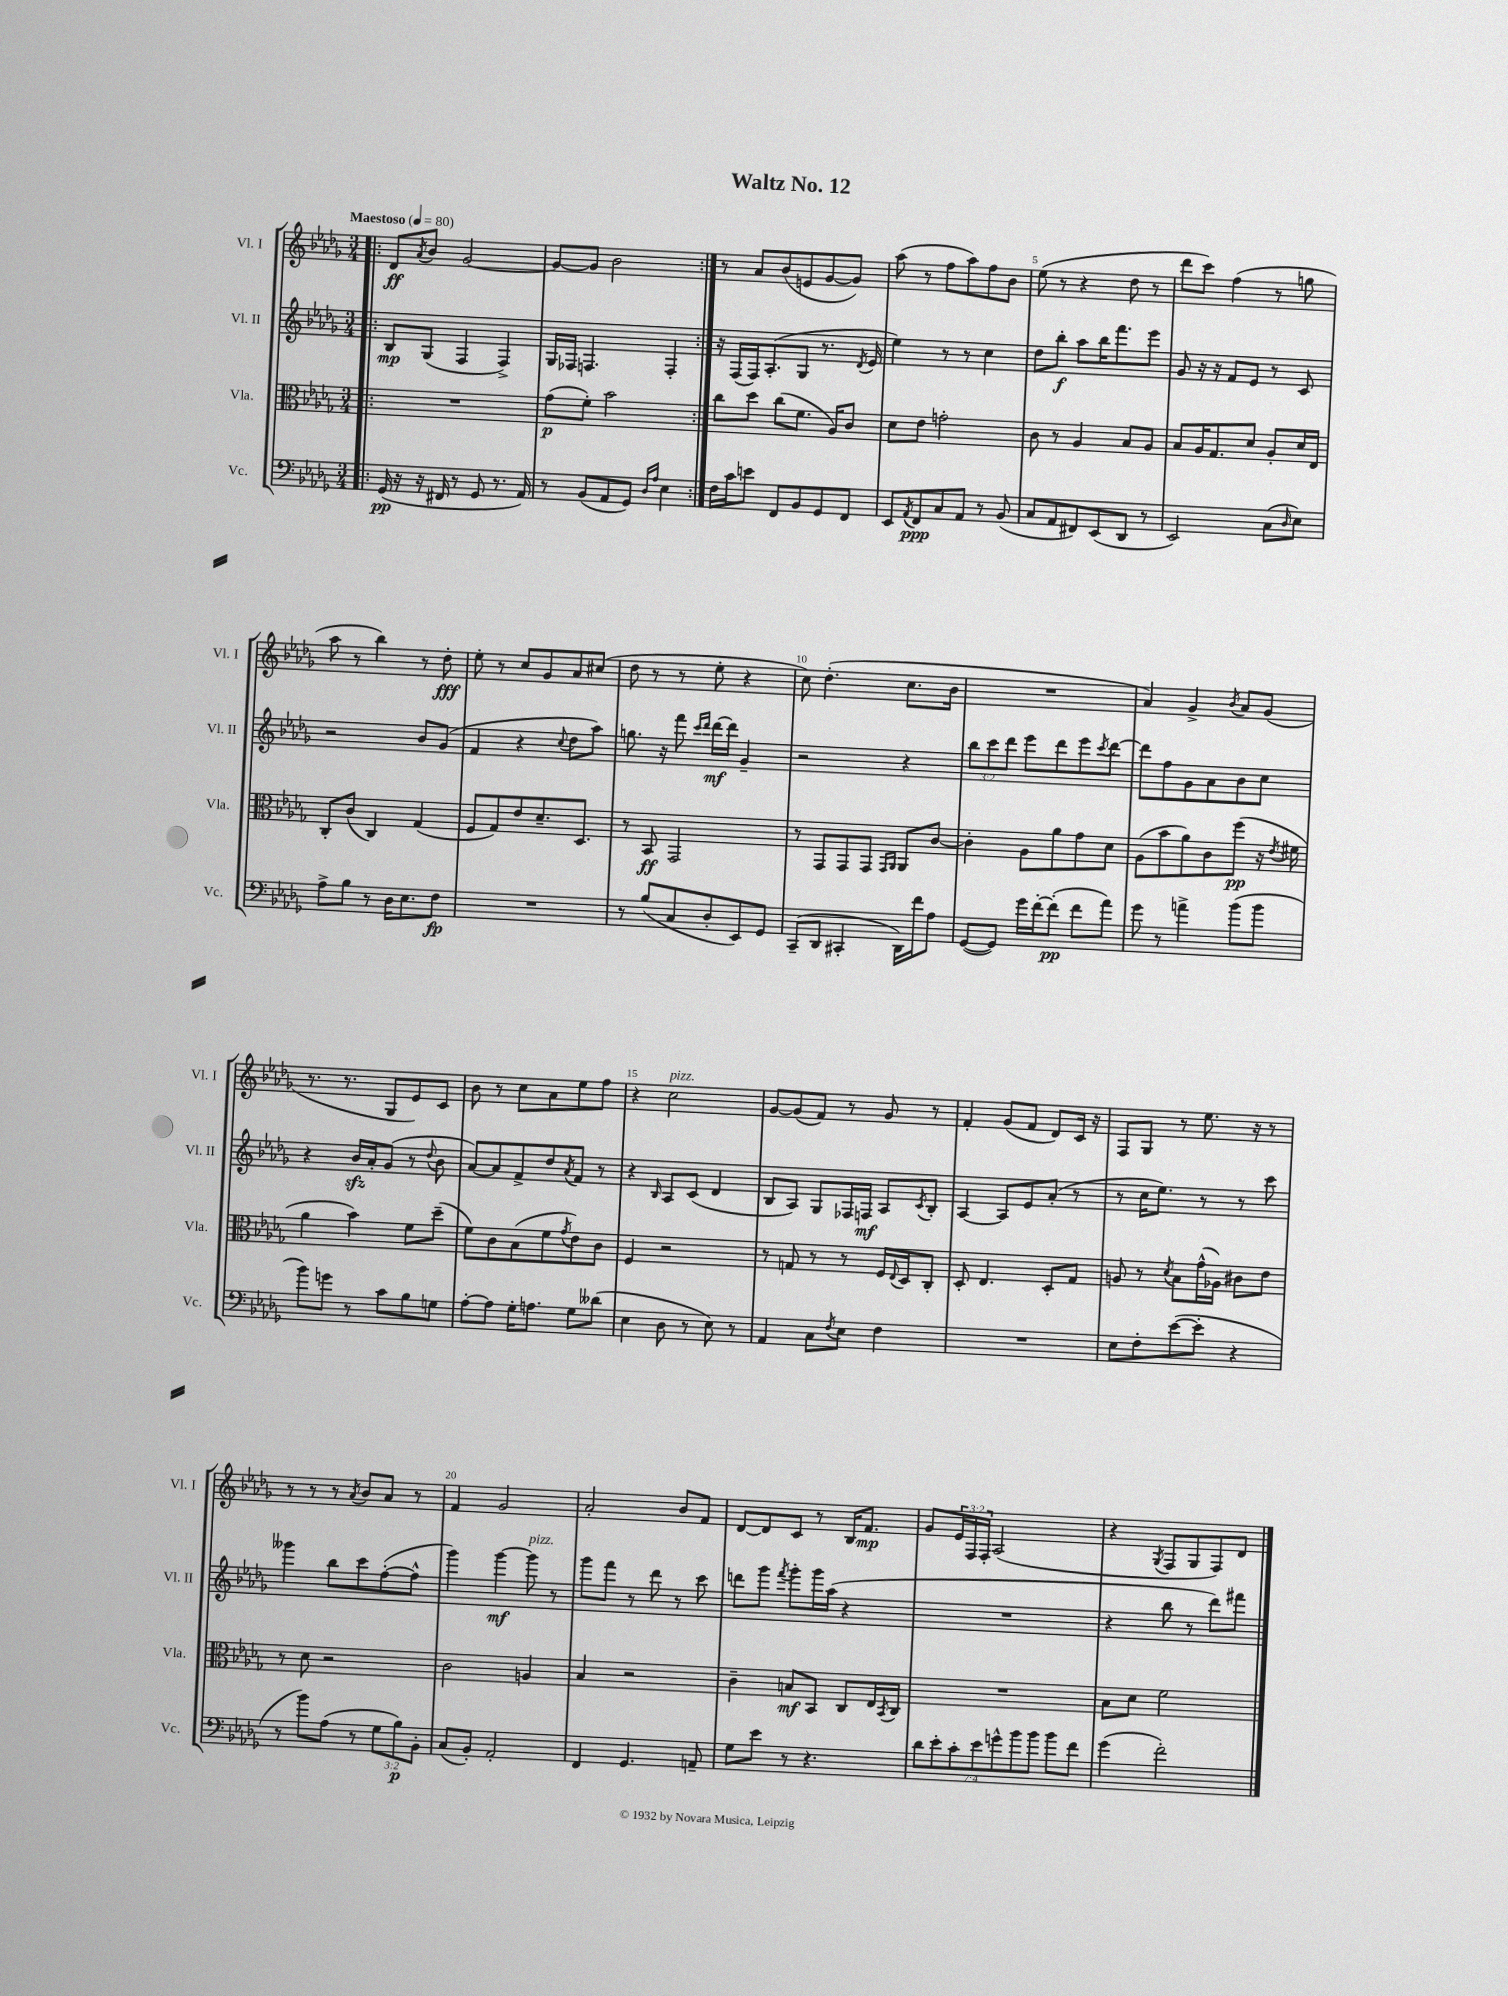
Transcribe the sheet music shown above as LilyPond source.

\header { title = "Waltz No. 12" }
<<
\new StaffGroup <<
\new Staff = "s0" \with { instrumentName = "Vl. I" shortInstrumentName = "Vl. I" } {
    \clef treble \key des \major \numericTimeSignature \time 3/4 \override Staff.TupletNumber.text = #tuplet-number::calc-fraction-text \tempo "Maestoso" 4 = 80
    \repeat volta 2 { \bar ".|:" des'8\ff \acciaccatura { aes'8 } bes'8 ges'2~ |
    ges'8~ ges'8 bes'2 | }
    r8 aes'8 bes'8( e'8 ges'8~ ges'8) |
    aes''8( r8 f''8 aes''8) f''8 bes'8 |
    ees''8( r8 r4 des''8 r8 |
    des'''8 c'''8) f''4( r8 g''8 |
    aes''8 r8 bes''4) r8 des''8-.\fff |
    ees''8-. r8 c''8 ges'8 aes'8 cis''8( |
    des''8 r8 r8 ees''8-. r4 |
    c''8) des''4.-.( c''8. bes'16 |
    R2. |
    aes'4) ges'4-> \acciaccatura { bes'8 } aes'8 ges'8( |
    r8. r8. ges8 ees'8) c'8 |
    bes'8 r8 c''8 aes'8 ees''8 f''8 |
    r4 c''2^\markup { \italic "pizz." } |
    ges'8~ ges'8( f'8) r8 ges'8 r8 |
    f'4-. ges'8( f'8 des'8) c'16 r16 |
    f8 ges8 r8 ees''8. r16 r8 |
    r8 r8 r8 \acciaccatura { aes'8 } bes'8 aes'8 r8 |
    f'4 ges'2 |
    aes'2-. bes'8 f'8 |
    des'8~ des'8 c'8 r8 bes16 f'8.\mp |
    ges'8 \tuplet 3/2 { ees'16 f16 f16-. } aes2( |
    r4 \acciaccatura { ges8 } f8 ges8 f8) des'8 \bar "|." |
}
\new Staff = "s1" \with { instrumentName = "Vl. II" shortInstrumentName = "Vl. II" } {
    \clef treble \key des \major \numericTimeSignature \time 3/4 \override Staff.TupletNumber.text = #tuplet-number::calc-fraction-text
    \repeat volta 2 { \bar ".|:" bes8\mp ges8( f4 f4->) |
    ges16 fes16 f4. f4-. | }
    r16 f16( f16) aes8.-.( ges8 r8. \acciaccatura { des'8 } ees'16 |
    ees''4) r8 r8 c''4 |
    des''8 bes''8-.\f aes''8 bes''16 f'''8. ees'''8 |
    ges'8 r16 r16 f'8 ees'8 r8 c'8 |
    r2 bes'8 ges'8( |
    f'4 r4 \appoggiatura { c''8 } des''8 aes''8) |
    g''8. r16 f'''8 \grace { c'''16 des'''16 } des'''16~\mf des'''16 ges'4-- |
    r2 r4 |
    \tuplet 3/2 { bes''8 c'''8 des'''8 } ees'''8 des'''8 ees'''8 \acciaccatura { c'''8 } des'''8~ |
    des'''8 f''8 ges'8 aes'8 bes'8 c''8 |
    r4 bes'16\sfz aes'16-. ges'8( r8 \appoggiatura { des''8 } bes'8 |
    aes'8~) aes'8 f'8-> des''8 \acciaccatura { aes'8 } f'8 r8 |
    r4 \grace { bes16 } aes8 c'8( des'4 |
    bes8 aes8) ges8 fes16 f16\mf aes8 \acciaccatura { c'8 } bes8-. |
    aes4~ aes8 ees'8 aes'8-.( r8 |
    r8 c''16 ees''8.) r8 r8 c'''8 |
    geses'''4 bes''8 c'''8 f''8~-.( f''8-^ |
    ges'''4) ges'''4~\mf ges'''8^\markup { \italic "pizz." } r8 |
    ges'''8 f'''8 r8 des'''8 r8 c'''8 |
    d'''8 ges'''8 \acciaccatura { f'''8 } ges'''8-. ges'''16 aes''16( r4 |
    R2. |
    r4 bes''8 r8 des'''8) fis'''8 \bar "|." |
}
\new Staff = "s2" \with { instrumentName = "Vla." shortInstrumentName = "Vla." } {
    \clef alto \key des \major \numericTimeSignature \time 3/4
    \repeat volta 2 { \bar ".|:" R2. |
    ges'8\p( f'8-.) bes'2 | }
    c''8 des''8 c''8( f'8. aes16) c'8 |
    des'8 ees'8 g'2-. |
    c'8 r8 aes4 bes8 aes8 |
    bes8 aes16 ges8. des'8 aes8-. des'16 ees16 |
    c8-. c'8( c4) ges4( |
    f8 ges8) ees'8 des'8.-- des8. |
    r8 bes,8\ff ges,2 |
    r8 ges,8 ges,8 ges,8 \grace { ges,16 aes,16 } aes,8 c'8~ |
    c'4-. aes8 aes'8 ges'8 des'8 |
    aes8( bes'8 aes'8) c'8 f''8\pp( r16 \acciaccatura { ees'8 } fis'16 |
    aes'4 bes'4) f'8 des''8--( |
    f'8) c'8 bes8( f'8 \acciaccatura { ges'8 } ees'8) c'8 |
    f4 r2 |
    r8 g8 r8 r8 f16 \appoggiatura { ees8 } des16 c8-. |
    des8-. ees4. des8-. ges8 |
    a8 r8 \acciaccatura { des'8 } bes8 ges'16-^( aes16) cis'8 ees'8 |
    r8 des'8 r2 |
    c'2 a4 |
    bes4 r2 |
    c'4-- b8\mf bes,8 c8 ees16 \acciaccatura { bes,8 } c16 |
    R2. |
    bes8 des'8 f'2 \bar "|." |
}
\new Staff = "s3" \with { instrumentName = "Vc." shortInstrumentName = "Vc." } {
    \clef bass \key des \major \numericTimeSignature \time 3/4 \override Staff.TupletNumber.text = #tuplet-number::calc-fraction-text
    \repeat volta 2 { \bar ".|:" ges,16\pp( r16 r16 fis,16 r8 ges,8 r8. aes,16) |
    r8 bes,8( aes,8 ges,8) \grace { des16 aes16 } ees4 | }
    f16 c'16 e'8 f,8 bes,8 ges,8 f,8 |
    ees,8 \acciaccatura { aes,8 } f,8\ppp c8 aes,8 r8 bes,8( |
    c8 aes,8 fis,8) ees,8( des,8 r8 |
    ees,2) c8( \grace { des16 } ees8) |
    aes8-> bes8 r8 des16 ees8. f8\fp |
    R2. |
    r8 bes8( c8 des8-. ees,8) ges,8 |
    c,8--( des,8 cis,4-. des,16) f'16 aes8 |
    ges,8~( ges,8) ges'16 f'16~-. f'8-.\pp( f'8 aes'8) |
    ges'8 r8 a'4-> bes'8( bes'8 |
    bes'8) g'8 r8 c'8 bes8 g8 |
    aes8~-. aes8 ges16-. a8. ges8 deses'8( |
    ees4 des8 r8 ees8) r8 |
    aes,4 c8 \acciaccatura { f8 } ees8 f4 |
    R2. |
    ees8 f8-. ees'8~( ees'8-. r4 |
    r8 bes'8) aes8( r8 \tuplet 3/2 { ges8 bes8\p) bes,8-. } |
    c8( bes,8-.) aes,2-. |
    f,4 ges,4. a,8-- |
    ges8 ees'8 r8 r4. |
    \tuplet 7/4 { des'8 ees'8-. c'8-. ees'8 g'8-^ bes'8 bes'8 } bes'8 f'8 |
    ges'4( f'2-.) \bar "|." |
}
>>
>>
\layout { \context { \Score \override BarNumber.break-visibility = ##(#f #t #t) barNumberVisibility = #(every-nth-bar-number-visible 5) } }
